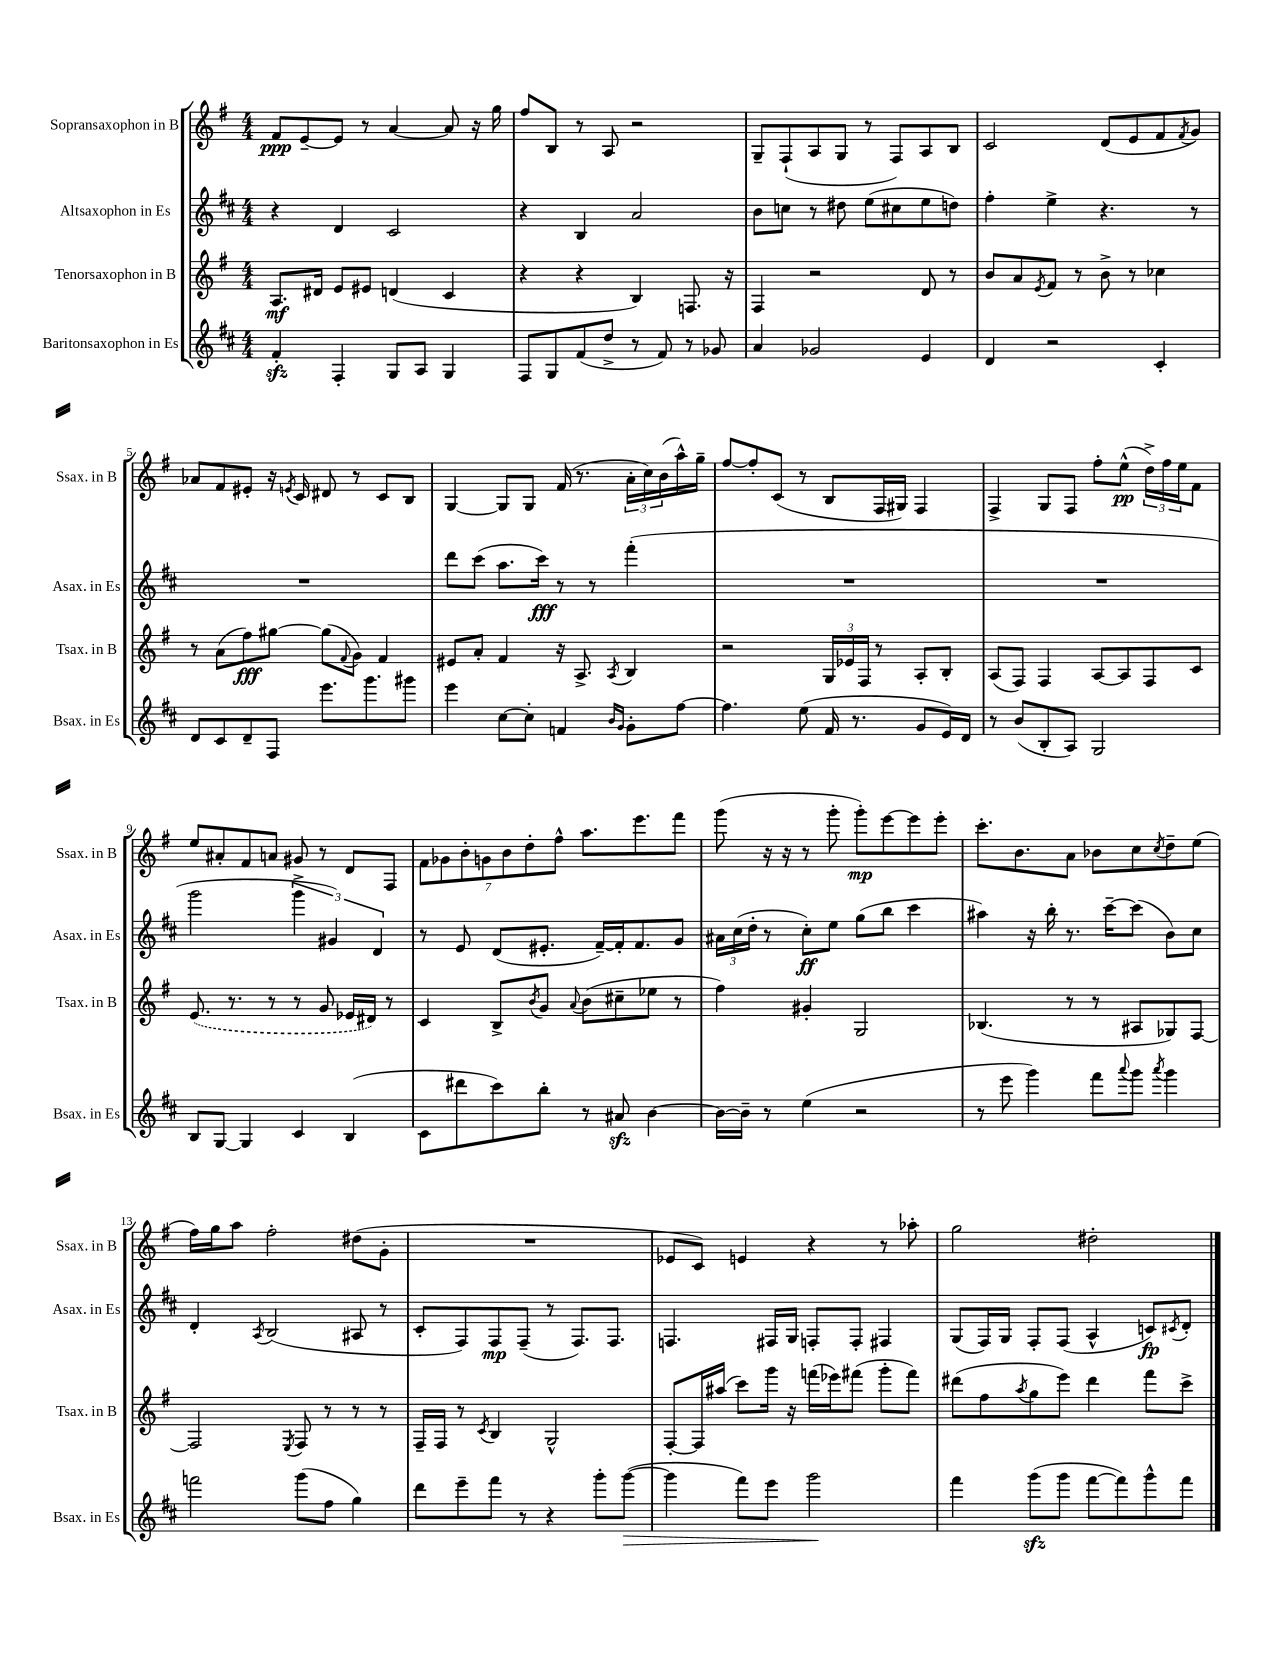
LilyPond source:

<<
\new StaffGroup <<
\new Staff = "s0" \with { instrumentName = "Sopransaxophon in B" shortInstrumentName = "Ssax. in B" } {
    \clef treble \key g \major \numericTimeSignature \time 4/4
    fis'8\ppp e'8~-- e'8 r8 a'4~ a'8 r16 g''16 |
    fis''8 b8 r8 a8 r2 |
    g8-- fis8-!( a8 g8 r8 fis8) a8 b8 |
    c'2 d'8( e'8 fis'8 \acciaccatura { fis'8 } g'8) |
    aes'8 fis'8 eis'8-. r16 \acciaccatura { e'8 } c'16 dis'8 r8 c'8 b8 |
    g4~ g8 g8 fis'16( r8. \tuplet 3/2 { a'16-. c''16) b'16( } a''16-^) g''16-- |
    fis''8~ fis''8-. c'8( r8 b8 fis16 gis16) fis4 |
    fis4-> g8 fis8 fis''8-. e''8-^\pp( \tuplet 3/2 { d''16->) fis''16 e''16 } fis'8 |
    e''8 ais'8-. fis'8 a'8 gis'8 r8 d'8 fis8 |
    \tuplet 7/4 { fis'8 ges'8 b'8-. g'8 b'8 d''8-. fis''8-^ } a''8. e'''8. fis'''8 |
    g'''8( r16 r16 r8 g'''8-. g'''8-.\mp) e'''8~ e'''8 e'''8-. |
    c'''8.-. b'8. a'8 bes'8 c''8 \acciaccatura { c''8 } d''8-- e''8( |
    fis''16) g''16 a''8 fis''2-. dis''8( g'8-. |
    R1 |
    ees'8 c'8) e'4 r4 r8 aes''8-. |
    g''2 dis''2-. \bar "|." |
}
\new Staff = "s1" \with { instrumentName = "Altsaxophon in Es" shortInstrumentName = "Asax. in Es" } {
    \clef treble \key d \major \numericTimeSignature \time 4/4
    r4 d'4 cis'2 |
    r4 b4 a'2 |
    b'8 c''8 r8 dis''8 e''8( cis''8 e''8 d''8) |
    fis''4-. e''4-> r4. r8 |
    R1 |
    d'''8 cis'''8( a''8. cis'''16\fff) r8 r8 fis'''4-.( |
    R1 |
    R1 |
    g'''2 \tuplet 3/2 { g'''4-> gis'4) d'4 } |
    r8 e'8 d'8( eis'8.-. fis'16~--) fis'16-. fis'8. g'8 |
    \tuplet 3/2 { ais'16 cis''16( d''16-. } r8 cis''8-.\ff) e''8 g''8( b''8 cis'''4 |
    ais''4) r16 b''16-. r8. cis'''16~-- cis'''8( b'8) cis''8 |
    d'4-. \acciaccatura { a8 } b2( ais8 r8 |
    cis'8-. fis8) fis8\mp fis8--( r8 fis8.) fis8. |
    f4. fis16 g16 f8-. f8-. fis4 |
    g8( fis16) g16 fis8-. fis8( a4-^ c'8\fp) \acciaccatura { cis'8 } d'8-. \bar "|." |
}
\new Staff = "s2" \with { instrumentName = "Tenorsaxophon in B" shortInstrumentName = "Tsax. in B" } {
    \clef treble \key g \major \numericTimeSignature \time 4/4
    a8.\mf dis'16 e'8 eis'8 d'4( c'4 |
    r4 r4 b4) f8. r16 |
    fis4 r2 d'8 r8 |
    b'8 a'8 \acciaccatura { e'8 } fis'8 r8 b'8-> r8 ces''4 |
    r8 a'8( fis''8\fff) gis''8~ gis''8( \appoggiatura { fis'8 } g'8) fis'4 |
    eis'8 a'8-. fis'4 r16 a8.-> \acciaccatura { a8 } b4 |
    r2 \tuplet 3/2 { g16 ees'16 fis16 } r8 a8-. b8-. |
    a8( fis8) fis4 a8~ a8 fis8 c'8 |
    \once \slurDashed e'8.( r8. r8 r8 g'8 ees'16 dis'16) r8 |
    c'4 b8-> \acciaccatura { b'8 } g'8 \appoggiatura { a'8 } b'8( cis''8-- ees''8 r8 |
    fis''4) gis'4-. g2 |
    bes4.( r8 r8 ais8 ges8) fis8~ |
    fis2 \acciaccatura { e8 } fis8 r8 r8 r8 |
    fis16-- fis16 r8 \acciaccatura { c'8 } b4 g2-^ |
    fis8~-. fis16 ais''16( c'''8) g'''16 r16 f'''16( ees'''16) fis'''8( g'''8-. fis'''8) |
    dis'''8( fis''8 \acciaccatura { a''8 } g''8 e'''8) dis'''4 fis'''8 c'''8-> \bar "|." |
}
\new Staff = "s3" \with { instrumentName = "Baritonsaxophon in Es" shortInstrumentName = "Bsax. in Es" } {
    \clef treble \key d \major \numericTimeSignature \time 4/4
    fis'4-.\sfz fis4-. g8 a8 g4 |
    fis8 g8 fis'8( d''8-> r8 fis'8) r8 ges'8 |
    a'4 ges'2 e'4 |
    d'4 r2 cis'4-. |
    d'8 cis'8 d'8-- fis8 e'''8. g'''8. gis'''8 |
    e'''4 cis''8~ cis''8-. f'4 \grace { b'16 g'16 } g'8-. fis''8~ |
    fis''4. e''8( fis'16 r8. g'8 e'16) d'16 |
    r8 b'8( b8-. a8) g2 |
    b8 g8~ g4 cis'4 b4( |
    cis'8 dis'''8 cis'''8) b''8-. r8 ais'8\sfz b'4~ |
    b'16~ b'16-- r8 e''4( r2 |
    r8 e'''8 g'''4) fis'''8 \appoggiatura { a'''8 } g'''8 \acciaccatura { a'''8 } g'''4 |
    f'''2 g'''8( fis''8 g''4) |
    d'''8 e'''8-- fis'''8 r8 r4 g'''8-. g'''8~\>( |
    g'''4 fis'''8) e'''8 g'''2\! |
    fis'''4 g'''8\sfz( g'''8 fis'''8~ fis'''8) g'''8-^ fis'''8 \bar "|." |
}
>>
>>
